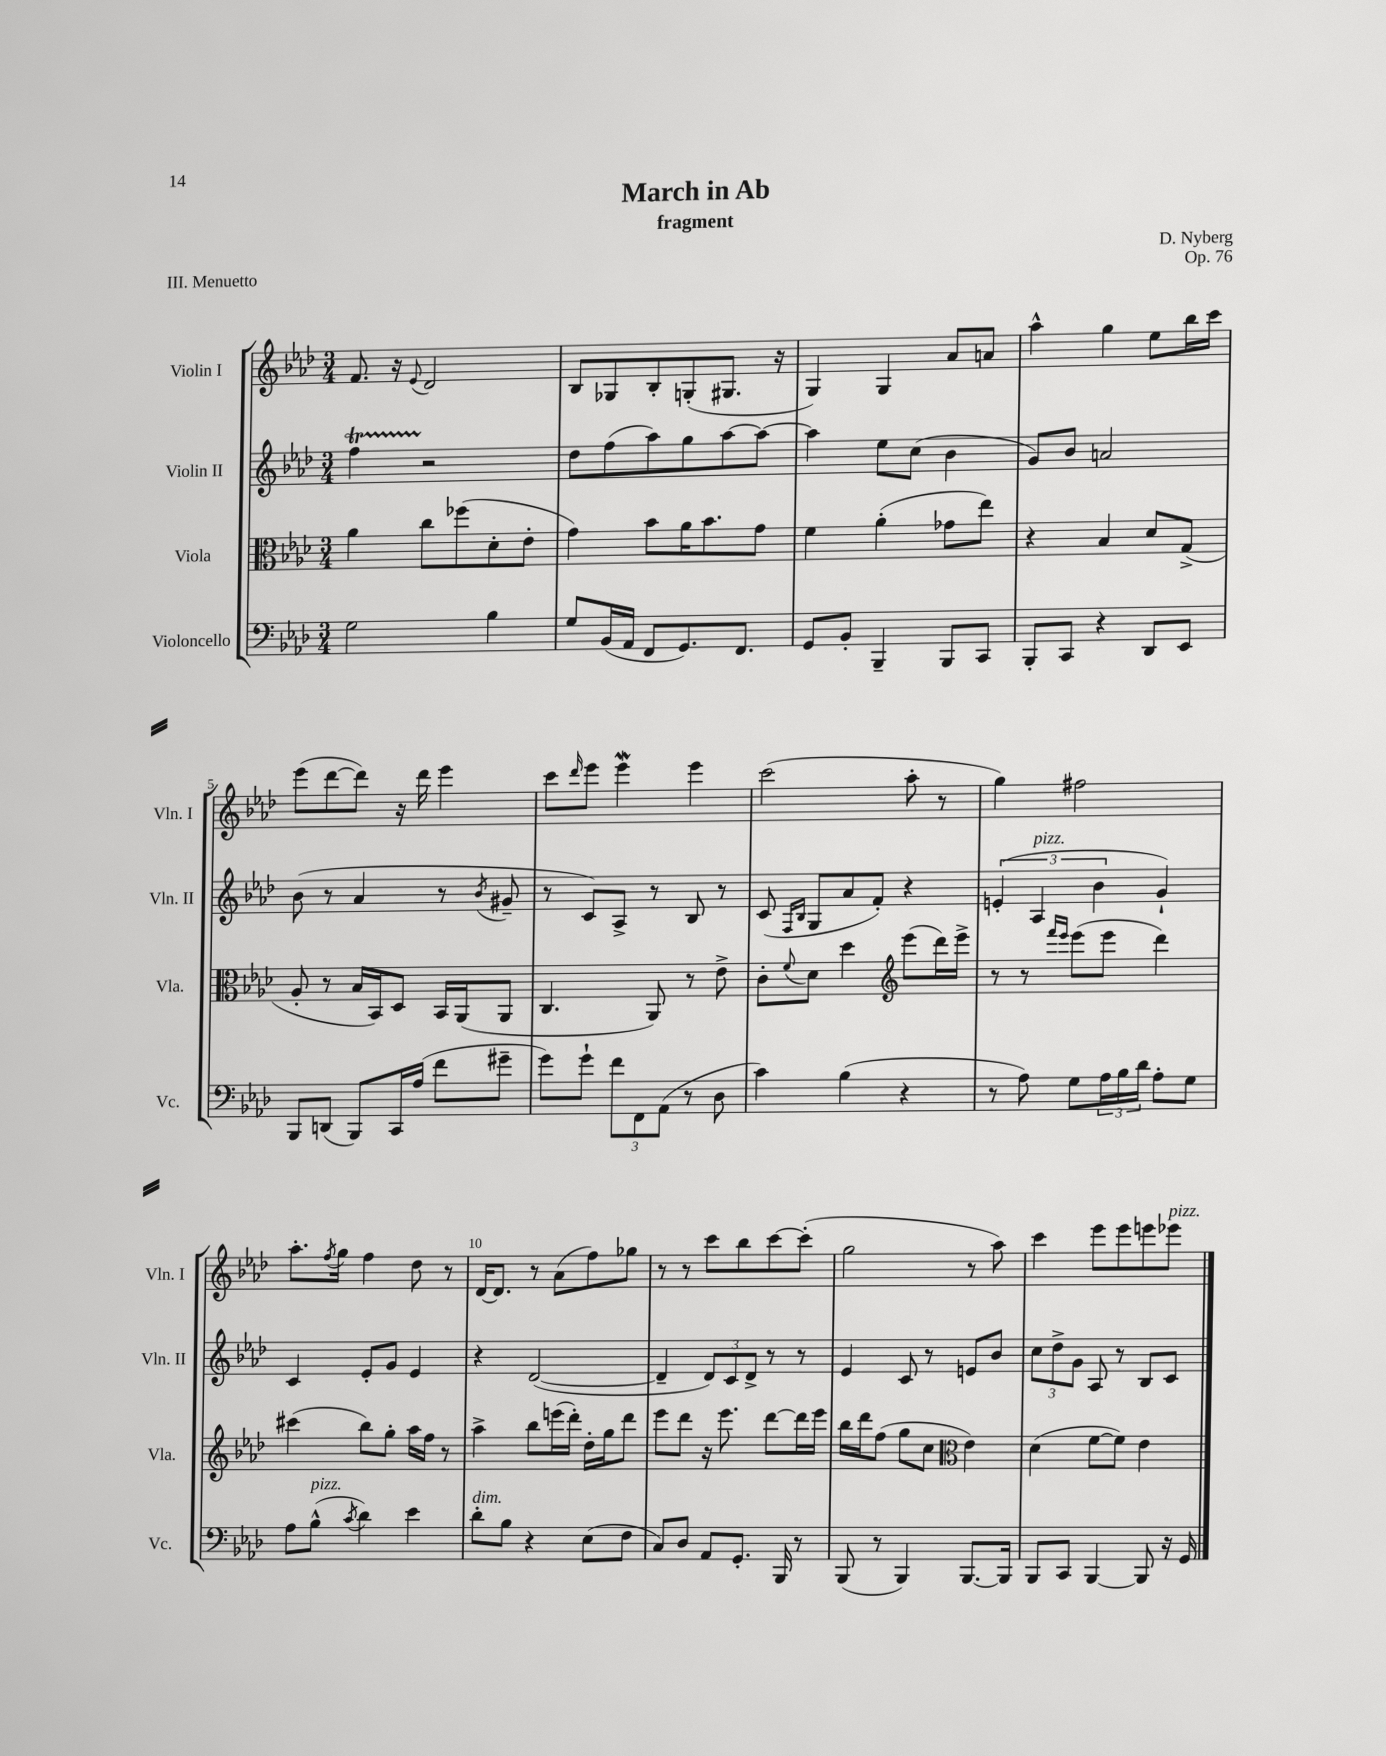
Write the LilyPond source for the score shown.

\header { title = "March in Ab" composer = "D. Nyberg" subtitle = "fragment" opus = "Op. 76" piece = "III. Menuetto" }
<<
\new StaffGroup <<
\new Staff = "s0" \with { instrumentName = "Violin I" shortInstrumentName = "Vln. I" } {
    \clef treble \key aes \major \numericTimeSignature \time 3/4
    f'8. r16 \appoggiatura { ees'8 } des'2 |
    bes8 ges8 bes8-. g8-.( gis8. r16 |
    g4) g4 aes'8 a'8 |
    aes''4-^ g''4 ees''8 bes''16 c'''16 |
    ees'''8( des'''8~ des'''8) r16 des'''16 ees'''4 |
    c'''8 \grace { des'''16 } ees'''8 ees'''4\mordent ees'''4 |
    c'''2( aes''8-. r8 |
    g''4) fis''2 |
    aes''8.-. \acciaccatura { f''8 } g''16 f''4 des''8 r8 |
    des'16~ des'8. r8 aes'8( f''8) ges''8 |
    r8 r8 c'''8 bes''8 c'''8~ c'''8-.( |
    g''2 r8 aes''8) |
    c'''4 ees'''8 ees'''8 e'''8 ees'''8^\markup { \italic "pizz." } \bar "|." |
}
\new Staff = "s1" \with { instrumentName = "Violin II" shortInstrumentName = "Vln. II" } {
    \clef treble \key aes \major \numericTimeSignature \time 3/4
    f''4\startTrillSpan r2\stopTrillSpan |
    des''8 f''8( aes''8) g''8 aes''8~ aes''8~ |
    aes''4 ees''8 c''8( bes'4 |
    g'8) bes'8 a'2 |
    bes'8( r8 aes'4 r8 \acciaccatura { bes'8 } gis'8-- |
    r8 c'8) aes8-> r8 bes8 r8 |
    c'8( \grace { f16 bes16 } g8 aes'8 f'8-.) r4 |
    \tuplet 3/2 { e'4-.( aes4^\markup { \italic "pizz." } bes'4 } g'4-!) |
    c'4 ees'8-. g'8 ees'4 |
    r4 des'2~( |
    des'4-- \tuplet 3/2 { des'8) c'8 des'8-> } r8 r8 |
    ees'4 c'8 r8 e'8 bes'8 |
    \tuplet 3/2 { c''8 des''8-> g'8 } aes8 r8 bes8 c'8 \bar "|." |
}
\new Staff = "s2" \with { instrumentName = "Viola" shortInstrumentName = "Vla." } {
    \clef alto \key aes \major \numericTimeSignature \time 3/4
    aes'4 c''8 fes''8( des'8-. ees'8-. |
    g'4) bes'8 aes'16 bes'8. g'8 |
    f'4 aes'4-.( ges'8 ees''8) |
    r4 bes4 des'8 g8->( |
    aes8-. r8 bes16 bes,16) des8 bes,16 aes,16( aes,8 |
    c4. aes,8) r8 ees'8-> |
    c'8-. \appoggiatura { f'8 } des'8 des''4 \clef treble ees'''8( des'''16) ees'''16-> |
    r8 r8 \grace { f'''16 ees'''16 } ees'''8( ees'''8 des'''4) |
    cis'''4( bes''8) g''8-. aes''16 f''16 r8 |
    aes''4-> bes''8 e'''16( des'''16-.) des''16-. g''16 des'''8 |
    ees'''8 des'''8 r16 ees'''8. des'''8~ des'''16 ees'''16 |
    bes''16 des'''16 f''8( g''8 c''8 \clef alto ees'4) |
    des'4( f'8~ f'8) ees'4 \bar "|." |
}
\new Staff = "s3" \with { instrumentName = "Violoncello" shortInstrumentName = "Vc." } {
    \clef bass \key aes \major \numericTimeSignature \time 3/4
    g2 bes4 |
    g8 bes,16( aes,16 f,8 g,8.) f,8. |
    g,8 bes,8-. bes,,4-- bes,,8 c,8 |
    bes,,8-. c,8 r4 des,8 ees,8 |
    bes,,8 d,8( bes,,8) c,16 aes16( f'8 gis'8-- |
    g'8) g'8-! \tuplet 3/2 { f'8 f,8 aes,8( } r8 des8 |
    c'4) bes4( r4 |
    r8 aes8) g8 \tuplet 3/2 { aes16 bes16 des'16 } aes8-. g8 |
    aes8 bes8-^^\markup { \italic "pizz." }( \acciaccatura { c'8 } des'4) ees'4 |
    des'8-.^\markup { \italic "dim." } bes8 r4 ees8( f8 |
    c8) des8 aes,8 g,8.-. bes,,16 r8 |
    bes,,8( r8 bes,,4) bes,,8.~ bes,,16 |
    bes,,8 c,8 bes,,4~ bes,,8 r16 g,16 \bar "|." |
}
>>
>>
\layout { \context { \Score \override BarNumber.break-visibility = ##(#f #t #t) barNumberVisibility = #(every-nth-bar-number-visible 5) } }
